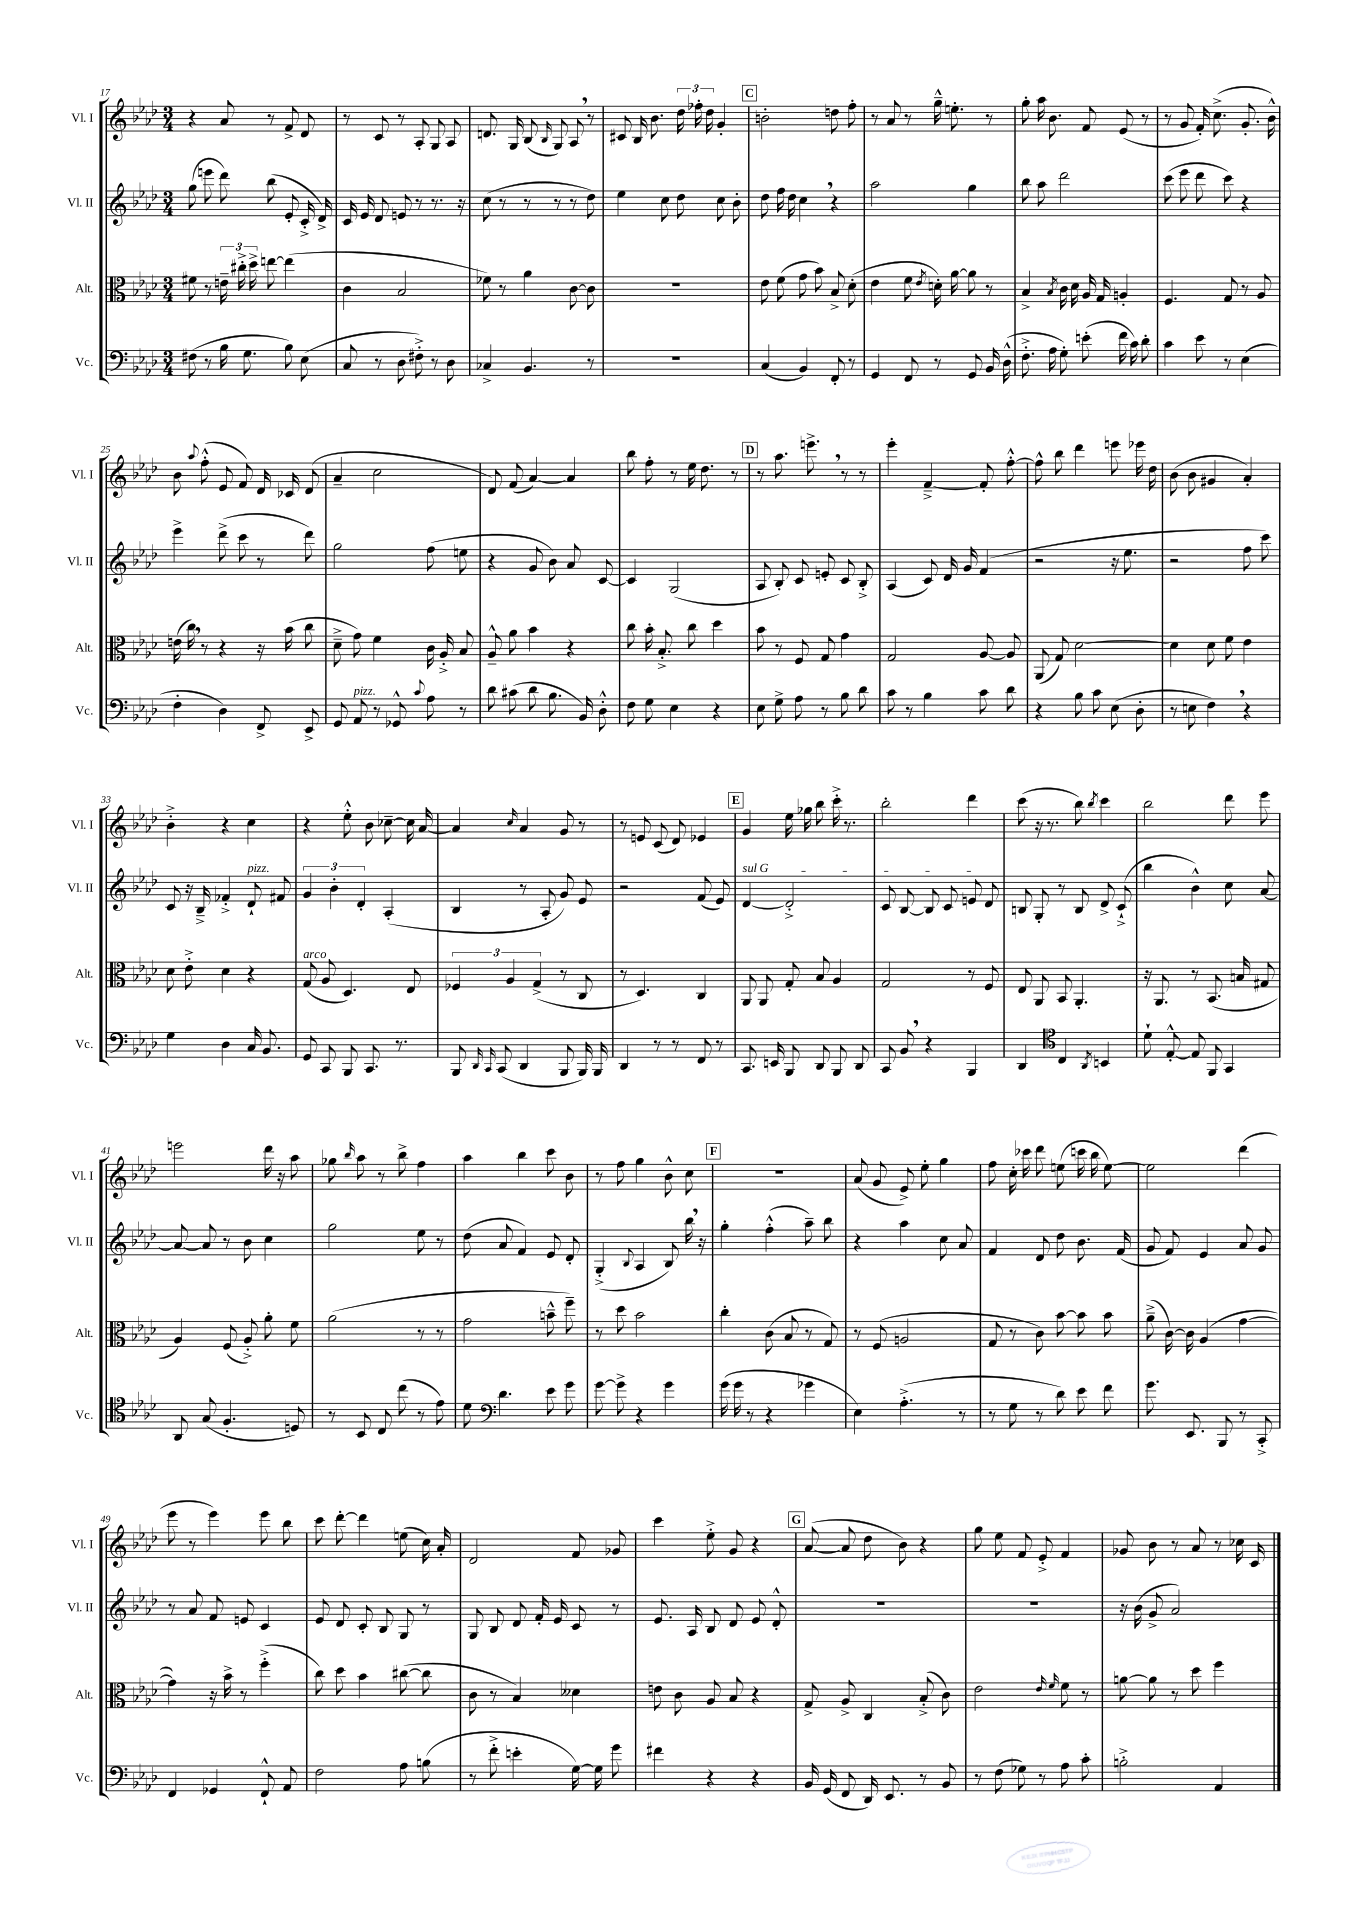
<<
\new StaffGroup <<
\new Staff = "s0" \with { instrumentName = "Vl. I" shortInstrumentName = "Vl. I" } {
    \clef treble \key aes \major \numericTimeSignature \time 3/4
    \autoBeamOff r4 aes'8 r8 f'8-> des'8 |
    r8 c'8 r8 aes8-. g8 aes8 |
    d'8. g16 bes8( \grace { bes16 } g8) aes8 \breathe r8 |
    cis'8 bes16 bes'8. \tuplet 3/2 { des''16 fes''16-. des''16 } g'4-. |
    \mark \markup { \box "C" } b'2-. d''8 f''8-. |
    r8 aes'8 r8 g''16---^ e''8.-. r8 |
    g''8-. aes''16 bes'8. f'8 ees'8( r8 |
    r8 g'8 f'16-.) c''8.->( g'8.-. bes'16-^) |
    bes'8 \appoggiatura { aes''8 } f''8-.-^( ees'8 f'8) des'16 ces'16 des'8( |
    aes'4-- c''2 |
    des'8) f'8( aes'4~) aes'4 |
    bes''8 f''8-. r8 ees''16 des''8. r8 |
    \mark \markup { \box "D" } r8 aes''8. e'''8.-> \breathe r8 r8 |
    ees'''4-. f'4~---> f'8-. f''8~-.-^ |
    f''8-^ bes''8 des'''4 e'''8 ees'''16 des''16 |
    bes'8( bes'8 gis'4 aes'4-.) |
    bes'4-.-> r4 c''4 |
    r4 ees''8-.-^ bes'8 ces''8~-- ces''16 aes'16~ |
    aes'4 \grace { c''16 } aes'4 g'8 r8 |
    r8 e'8 c'8( des'8) ees'4 |
    \mark \markup { \box "E" } g'4 ees''16 ges''16 bes''8 c'''16-.-> r8. |
    bes''2-. des'''4 |
    c'''8( r16 r8. bes''8) \acciaccatura { bes''8 } c'''4 |
    bes''2 des'''8 ees'''8 |
    e'''2 des'''16 r16 aes''8 |
    ges''8 \grace { bes''16 } aes''8 r8 bes''8-> f''4 |
    aes''4 bes''4 c'''8 bes'8 |
    r8 f''8 g''4 bes'8-^ c''8 |
    \mark \markup { \box "F" } R2. |
    aes'8( g'8 ees'8->) ees''8-. g''4 |
    f''8 c''16-. ces'''16 des'''8 e''8( c'''16 bes''16 e''8~) |
    e''2 des'''4( |
    ees'''8 r8 ees'''4) ees'''8 bes''8 |
    c'''8 des'''8~-. des'''4 e''8( c''16) aes'16-. |
    des'2 f'8 ges'8 |
    c'''4 ees''8-.-> g'8 r4 |
    \mark \markup { \box "G" } aes'8~( aes'8 des''8 bes'8) r4 |
    g''8 ees''8 f'8 ees'8-.-> f'4 |
    ges'8 bes'8 r8 aes'8 r8 ces''16 c'16 \bar "|." |
}
\new Staff = "s1" \with { instrumentName = "Vl. II" shortInstrumentName = "Vl. II" } {
    \clef treble \key aes \major \numericTimeSignature \time 3/4
    \autoBeamOff g''8( e'''8 des'''8) bes''8( ees'8-. c'16-.-> des'16->) |
    c'16 ees'16 des'8 e'8 r8 r8. r16 |
    c''8( r8 r8 r8 r8 des''8) |
    ees''4 c''8 des''8 c''8 bes'8-. |
    \mark \markup { \box "C" } des''8 f''16 des''16 c''4 \breathe r4 |
    aes''2 g''4 |
    bes''8 aes''8 des'''2 |
    c'''8( ees'''8 des'''8 c'''8) r4 |
    ees'''4-> des'''8->( c'''8 r8 des'''8) |
    g''2 f''8( e''8 |
    r4 g'8 bes'8) aes'8 c'8~ |
    c'4 g2( |
    \mark \markup { \box "D" } aes8 bes8-.) c'8 e'8-. c'8 bes8-.-> |
    aes4( c'8) des'16 g'16 f'4( |
    r2 r16 ees''8. |
    r2 f''8 c'''8) |
    c'8 r16 bes16---> fes'4-.-> des'8-!^\markup { \italic "pizz." } fis'8 |
    \tuplet 3/2 { g'4 bes'4-. des'4-. } aes4-.( |
    bes4 r8 aes8-. g'8) ees'8 |
    r2 f'8( ees'8) |
    \mark \markup { \box "E" } \once \override TextSpanner.bound-details.left.text = \markup { \italic "sul G" } des'4~\startTextSpan des'2-.-> |
    c'8 bes8~ bes8 c'8 e'8 des'8\stopTextSpan |
    b8 g8-. r8 b8 des'8-> c'8-!->( |
    bes''4 bes'4-^) c''8 aes'8~ |
    aes'8~ aes'8 r8 bes'8 c''4 |
    g''2 ees''8 r8 |
    des''8( aes'8 f'4) ees'8 des'8-. |
    g4-.->( \appoggiatura { bes8 } aes4 bes8) bes''16 \breathe r16 |
    \mark \markup { \box "F" } g''4-. f''4-.-^( aes''8--) bes''8 |
    r4 aes''4 c''8 aes'8 |
    f'4 des'8 des''8 bes'8. f'16( |
    g'8 f'8) ees'4 aes'8 g'8 |
    r8 aes'8 f'8 e'8 c'4 |
    ees'8 des'8 c'8-. bes8 g8 r8 |
    g8 bes8 des'8 f'16-. ees'16 c'8 r8 |
    ees'8. aes16 bes8 des'8 ees'8 des'8-.-^ |
    \mark \markup { \box "G" } R2. |
    R2. |
    r16 bes'16( g'8-> aes'2) \bar "|." |
}
\new Staff = "s2" \with { instrumentName = "Alt." shortInstrumentName = "Alt." } {
    \clef alto \key aes \major \numericTimeSignature \time 3/4
    \autoBeamOff fis'8 r8 \tuplet 3/2 { e'16-- cis''16-.-> des''16-> } e''8~ e''4( |
    c'4 bes2 |
    fes'8) r8 aes'4 c'8~ c'8 |
    R2. |
    \mark \markup { \box "C" } ees'8 f'8( g'8 bes'8) bes8-> des'8-.( |
    ees'4 f'8 \acciaccatura { ees'8 } d'16-.) aes'16~ aes'8 r8 |
    bes4-> \acciaccatura { bes8 } c'16 des'16 aes16 g16 a4-. |
    f4. g8 r8 aes8 |
    e'16( c''16) \breathe r8 r4 r16 bes'16( c''8 |
    des'8---> g'8) f'4 c'16 aes16-.-> bes8 |
    aes8---^ aes'8 bes'4 r4 |
    c''8 bes'16-. bes8.-.-> c''8 des''4 |
    \mark \markup { \box "D" } bes'8 r8 f8 g8 g'4 |
    g2 aes8~ aes8 |
    aes,8( g8) des'2~ |
    des'4 des'8 f'8 ees'4 |
    des'8 ees'8-.-> des'4 r4 |
    g8^\markup { \italic "arco" }( aes8 des4.) ees8 |
    \tuplet 3/2 { fes4 aes4 g4->( } r8 c8 |
    r8 des4.) c4 |
    \mark \markup { \box "E" } aes,8 aes,8 g8-. bes8 aes4 |
    g2 r8 f8 |
    ees8 aes,8 bes,8 aes,4.-. |
    r16 aes,8. r8 bes,8.( b16 gis8 |
    aes4) f8( aes8-.->) aes'8-. f'8 |
    aes'2( r8 r8 |
    g'2 b'8---^ f''8--) |
    r8 des''8 bes'2 |
    \mark \markup { \box "F" } c''4-. c'8( bes8 r8 g8) |
    r8 f8( a2 |
    g8 r8 c'8) bes'8~ bes'8 bes'8 |
    aes'8--->( c'16~) c'16 aes4( g'4~ |
    g'4) r16 bes'16-> r8 f''4-.->( |
    c''8) des''8 bes'4 cis''8~( cis''8 |
    c'8 r8 bes4) deses'4 |
    e'8 c'8 aes8 bes8 r4 |
    \mark \markup { \box "G" } g8-> aes8-> c4 bes8-.->( c'8) |
    ees'2 \grace { ees'16 f'16 } f'8 r8 |
    a'8~ a'8 r8 des''8 f''4 \bar "|." |
}
\new Staff = "s3" \with { instrumentName = "Vc." shortInstrumentName = "Vc." } {
    \clef bass \key aes \major \numericTimeSignature \time 3/4
    \autoBeamOff fis8( r8 bes16 g8. bes8) ees8( |
    c8 r8 des8 fis8-.->) r8 des8 |
    ces4-> bes,4. r8 |
    R2. |
    \mark \markup { \box "C" } c4( bes,4) f,8-. r8 |
    g,4 f,8 r8 g,8 bes,16 des16-^( |
    f8.-.-> aes16 g8-.) e'8-.( f'16 c'16) des'8-. |
    c'4 ees'8 r8 ees4( |
    f4-. des4) f,8-> ees,8-> |
    g,8 aes,8^\markup { \italic "pizz." } r8 ges,8-^ \appoggiatura { c'8 } aes8 r8 |
    des'8 cis'8( des'8 bes8. bes,16) des8-.-^ |
    f8 g8 ees4 r4 |
    \mark \markup { \box "D" } ees8 g8-> aes8 r8 bes8 des'8 |
    c'8 r8 bes4 c'8 des'8 |
    r4 bes8 c'8 ees8( des8-. |
    r8 e8 f4) \breathe r4 |
    g4 des4 c16 bes,8. |
    g,8 c,8 bes,,8 c,8. r8. |
    bes,,8 \grace { des,16 c,16 } c,8( des,4 bes,,8 bes,,16) bes,,16 |
    des,4 r8 r8 f,8 r8 |
    \mark \markup { \box "E" } c,8. e,16 bes,,8 des,8 bes,,8 des,8 |
    c,8 bes,8 \breathe r4 bes,,4 |
    des,4 \clef tenor c4 \acciaccatura { aes,8 } b,4 |
    des'8-! ees8~-.-^ ees8 f,8 g,4 |
    aes,8 g8( f4.-. d8) |
    r8 bes,8 c8 c''8( r8 ees'8) |
    des'8 \clef bass des'4. ees'8 g'8 |
    g'8~ g'8-> r4 g'4 |
    \mark \markup { \box "F" } g'16( g'16 r8 r4 ges'4 |
    ees4) aes4.-.->( r8 |
    r8 g8 r8 des'8) ees'8 f'8 |
    g'8. ees,8. bes,,8 r8 c,8-.-> |
    f,4 ges,4 f,8-!-^ aes,8 |
    f2 aes8 b8( |
    r8 f'8-.-> e'4-. g16~) g16 g'8 |
    fis'4 r4 r4 |
    \mark \markup { \box "G" } bes,16 g,16( f,8 des,16) ees,8. r8 bes,8 |
    r8 f8( ges8) r8 aes8 c'8-. |
    b2-.-> aes,4 \bar "|." |
}
>>
>>
\layout { \context { \Score currentBarNumber = #17 } }
